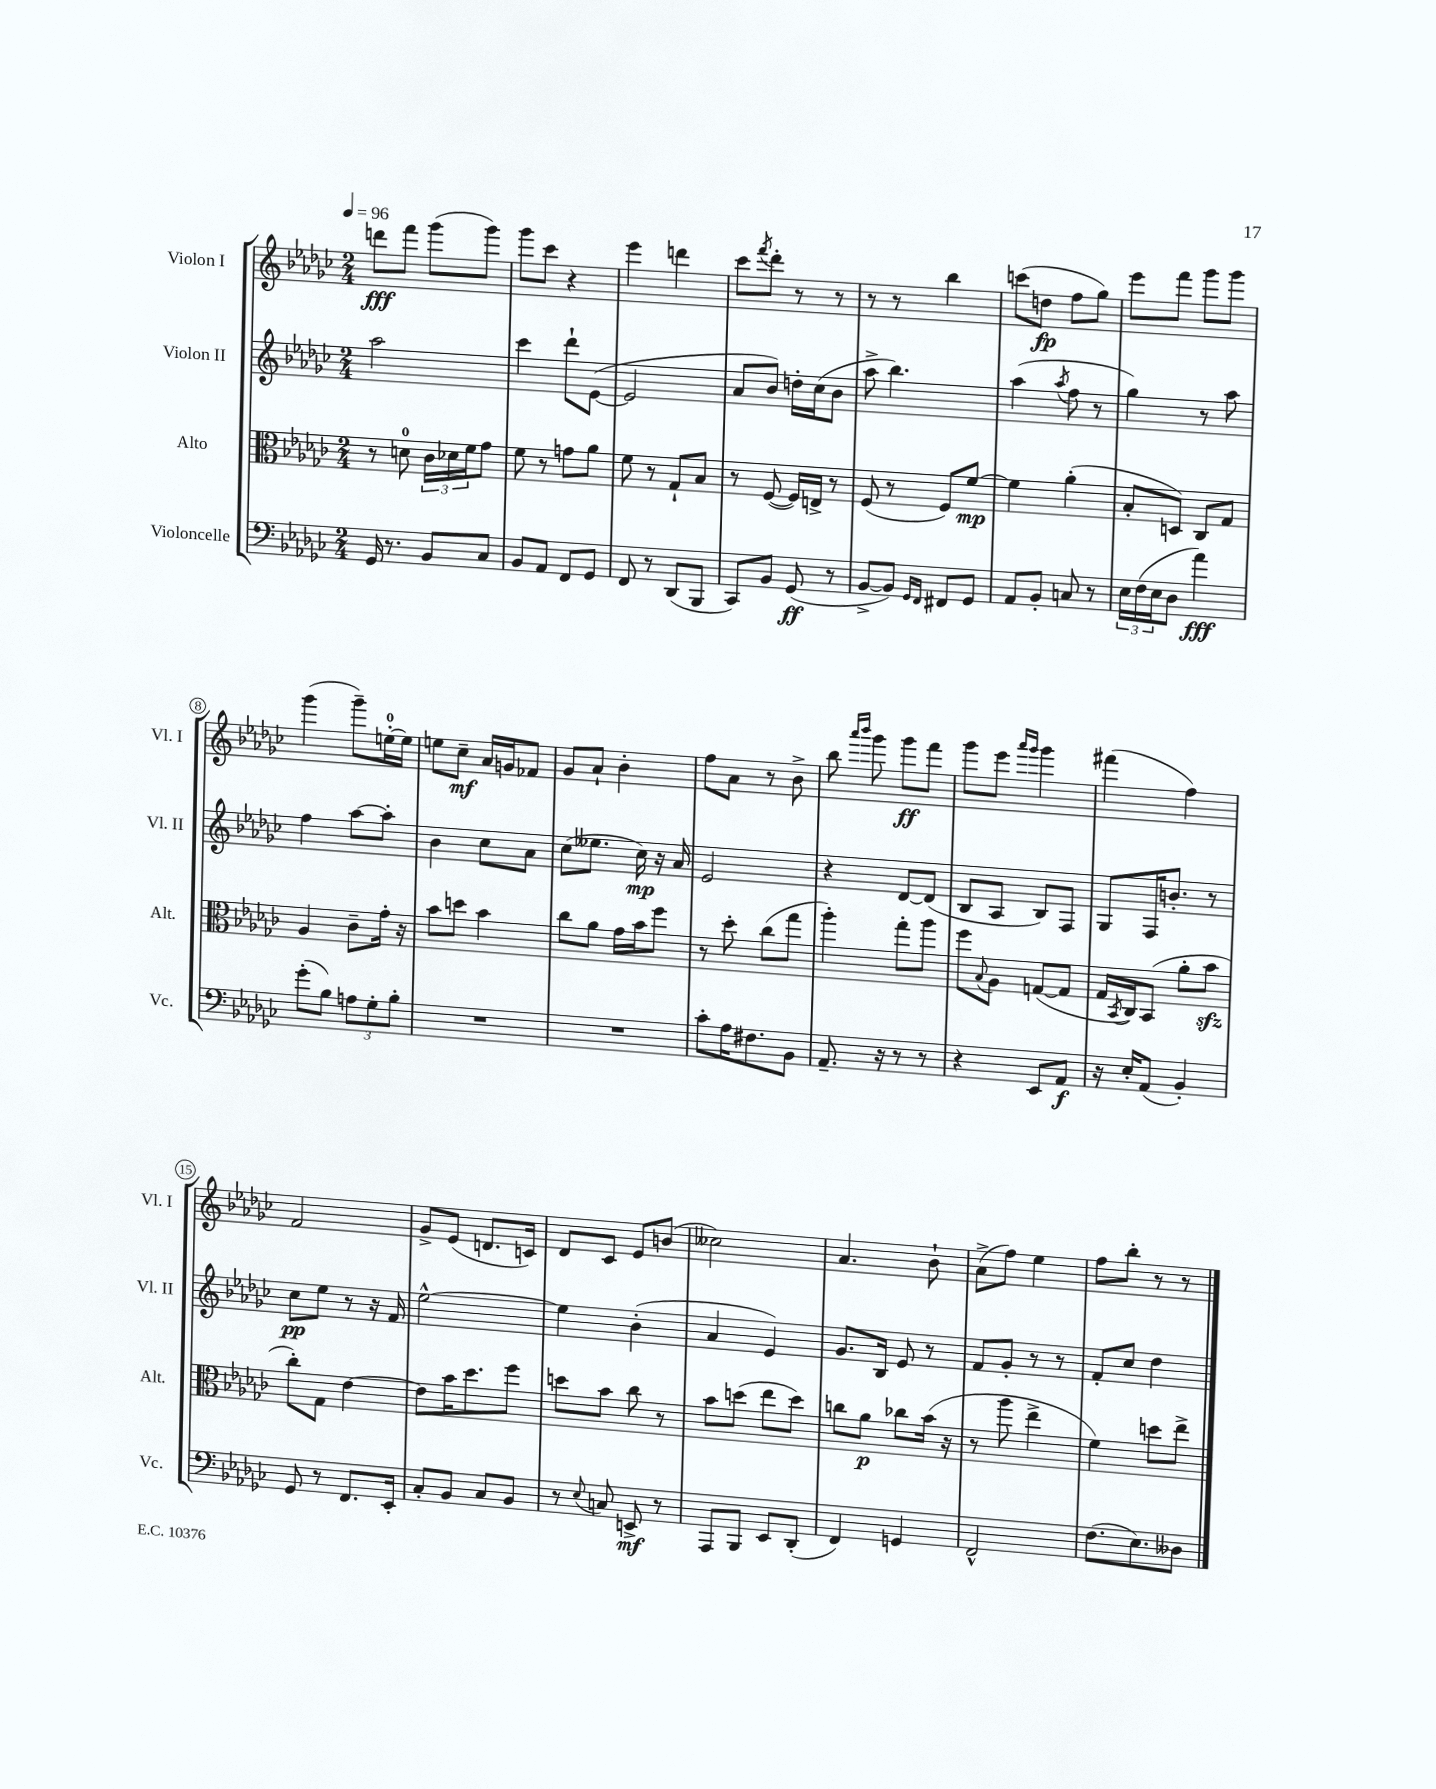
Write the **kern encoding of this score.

**kern	**kern	**kern	**kern
*staff4	*staff3	*staff2	*staff1
*clefF4	*clefC3	*clefG2	*clefG2
*k[b-e-a-d-g-c-]	*k[b-e-a-d-g-c-]	*k[b-e-a-d-g-c-]	*k[b-e-a-d-g-c-]
*M2/4	*M2/4	*M2/4	*M2/4
*MM96	*MM96	*MM96	*MM96
16GG-/	8r	2aa-\	8ddd\L
8.r	.	.	.
.	8d\	.	8fff\J
8BB-/L	24c-\LL	.	(8ggg-\L
.	24d-\	.	.
.	24f\J	.	.
8C-/J	8g-\J	.	8ggg-\J)
=	=	=	=
8BB-/L	8f\	4ccc-\	8ggg-\L
8AA-/J	8r	.	8ccc-\J
8FF/L	8g\L	8ddd-`\L	4r
8GG-/J	8a-\J	([8e-\J	.
=	=	=	=
8FF/	8f\	2e-/]	4eee-\
8r	8r	.	.
(8DD-/L	8G-`/L	.	4ddd\
8BBB-/J	8B-/J	.	.
=	=	=	=
8CC-/L)	8r	8a-/L	8ccc-\L
.	.	.	8qfff/
8BB-/J	([8F/	8b-/J)	8ddd-'\J
(8GG-/	16F/]LL)	16dd'\LL	8r
.	16E^/JJ	(16cc-\J	.
8r	8r	8b-\J	8r
=	=	=	=
[8BB-^/L	(8F/	8aa-^\	8r
8BB-/]J)	8r	4.bb-\)	8r
16qqGG-/LL	.	.	.
16qqFF/JJ	.	.	.
8FF#/L	8F/L)	.	4bb-\
8GG-/J	[8f/J	.	.
=	=	=	=
8AA-/L	4f\]	(4aa-\	(8ccc\L
8BB-'/J	.	.	8dd\J
.	.	8qaa-/	.
8C/	(4a-'\	8ff\	8ff\L
8r	.	8r	8gg-\J)
=	=	=	=
24E-\LL	8B-'/L	4gg-\)	8eee-\L
(24F\	.	.	.
24E-\J	.	.	.
8D-\J	8D/J)	.	8fff\J
4a-\)	8C-/L	8r	8ggg-\L
.	8G-/J	8aa-\	8ggg-\J
=	=	=	=
(8g-'\L	4A-/	4ff\	(4ggg-\
8B-\J)	.	.	.
12A\L	8c-~\L	[8aa-\L	8ggg-~\L)
12G-'\	.	.	.
.	16g-'\Jk	8aa-'\]J	[16ee'\L
12B-'\J	.	.	.
.	16r	.	16ee\]JJ
=	=	=	=
2r	8b-\L	4b-\	8ee\L
.	8dd\J	.	8cc-~\J
.	4b-\	8cc-\L	16a-/LL
.	.	.	16g/J
.	.	8a-\J	8f-/J
=	=	=	=
2r	8cc-\L	(8cc-\L	8g-/L
.	8a-\J	8.ee--\J	8a-`/J
.	16g-\LL	.	4b-'\
.	16b-\J	16cc-\)	.
.	8ff\J	16r	.
.	.	16a-/	.
=	=	=	=
8c-'\L	8r	2e-/	8ff\L
16A-\K	8dd-'\	.	8a-\J
8.F#\	.	.	.
.	(8cc-\L	.	8r
8BB-\J	8gg-\J	.	8b-^\
=	=	=	=
8.AA-~/	4aa-'\)	4r	8bb-\
.	.	.	16qqaaa-/LL
.	.	.	16qqbbb-/JJ
.	.	.	8ggg-\
16r	.	.	.
8r	8gg-'\L	[8d-/L	8ggg-\L
8r	8aa-\J	(8d-/]J	8fff\J
=	=	=	=
4r	8ff\L	8B-/L	8ggg-\L
.	8qqB-/	.	.
.	8A-\J	8A-/J	8eee-\J
.	.	.	16qqaaa-/LL
.	.	.	16qqggg-/JJ
8EE-/L	([8G/L	8B-/L)	4ggg-\
8AA-/J	8G/]J	8F/J	.
=	=	=	=
16r	16G-/LL	8G-/L	(4fff#\
.	8qBB-/	.	.
16E-'/LK	16C-/J)	.	.
(8AA-/J	(8BB-/J	16F/K	.
.	.	8.b'/J	.
4BB-'/)	8a-'\L	.	4ff\)
.	8b-\J	8r	.
=	=	=	=
8GG-/	8cc-'\L)	8cc-\L	2f/
8r	8G-\J	8ee-\J	.
8.FF/L	[4e-\	8r	.
.	.	16r	.
16EE-'/Jk	.	16f/	.
=	=	=	=
8C-'/L	8e-\]L	[2ee-^^\	8g-^/L
8BB-/J	16b-\K	.	(8e-/J
.	8.dd-\	.	.
8C-/L	.	.	8.d/L
8BB-/J	8ff\J	.	.
.	.	.	16c/Jk)
=	=	=	=
8r	8dd\L	4ee-\]	8d-/L
8qqE-/	.	.	.
8C/	8b-\J	.	8c-/J
8EE^/	8cc-\	(4b-'\	8e-/L
8r	8r	.	(8b/J
=	=	=	=
8AAA-/L	8b-\L	4a-/	2cc--\)
8BBB-/J	(8dd\J	.	.
8EE-/L	8ee-\L	4e-/)	.
(8DD-'/J	8dd\J)	.	.
=	=	=	=
4FF/)	8cc\L	8.g-/L	4.a-/
.	8a-\J	.	.
.	.	16B-/Jk	.
4GG/	8cc-\L	8e-/	.
.	(16b-\Jk	8r	8b-`\
.	16r	.	.
=	=	=	=
2FF^^/	8r	8f/L	(8a-^\L
.	8aa-\	8g-'/J	8ff\J)
.	4ee-^\	8r	4ee-\
.	.	8r	.
=	=	=	=
(8.F\L	4f\)	8f'/L	8ff\L
.	.	8cc-/J	8bb-'\J
8.E-\)	.	.	.
.	8dd\L	4dd-\	8r
8D--\J	8ee-^\J	.	8r
==	==	==	==
*-	*-	*-	*-
